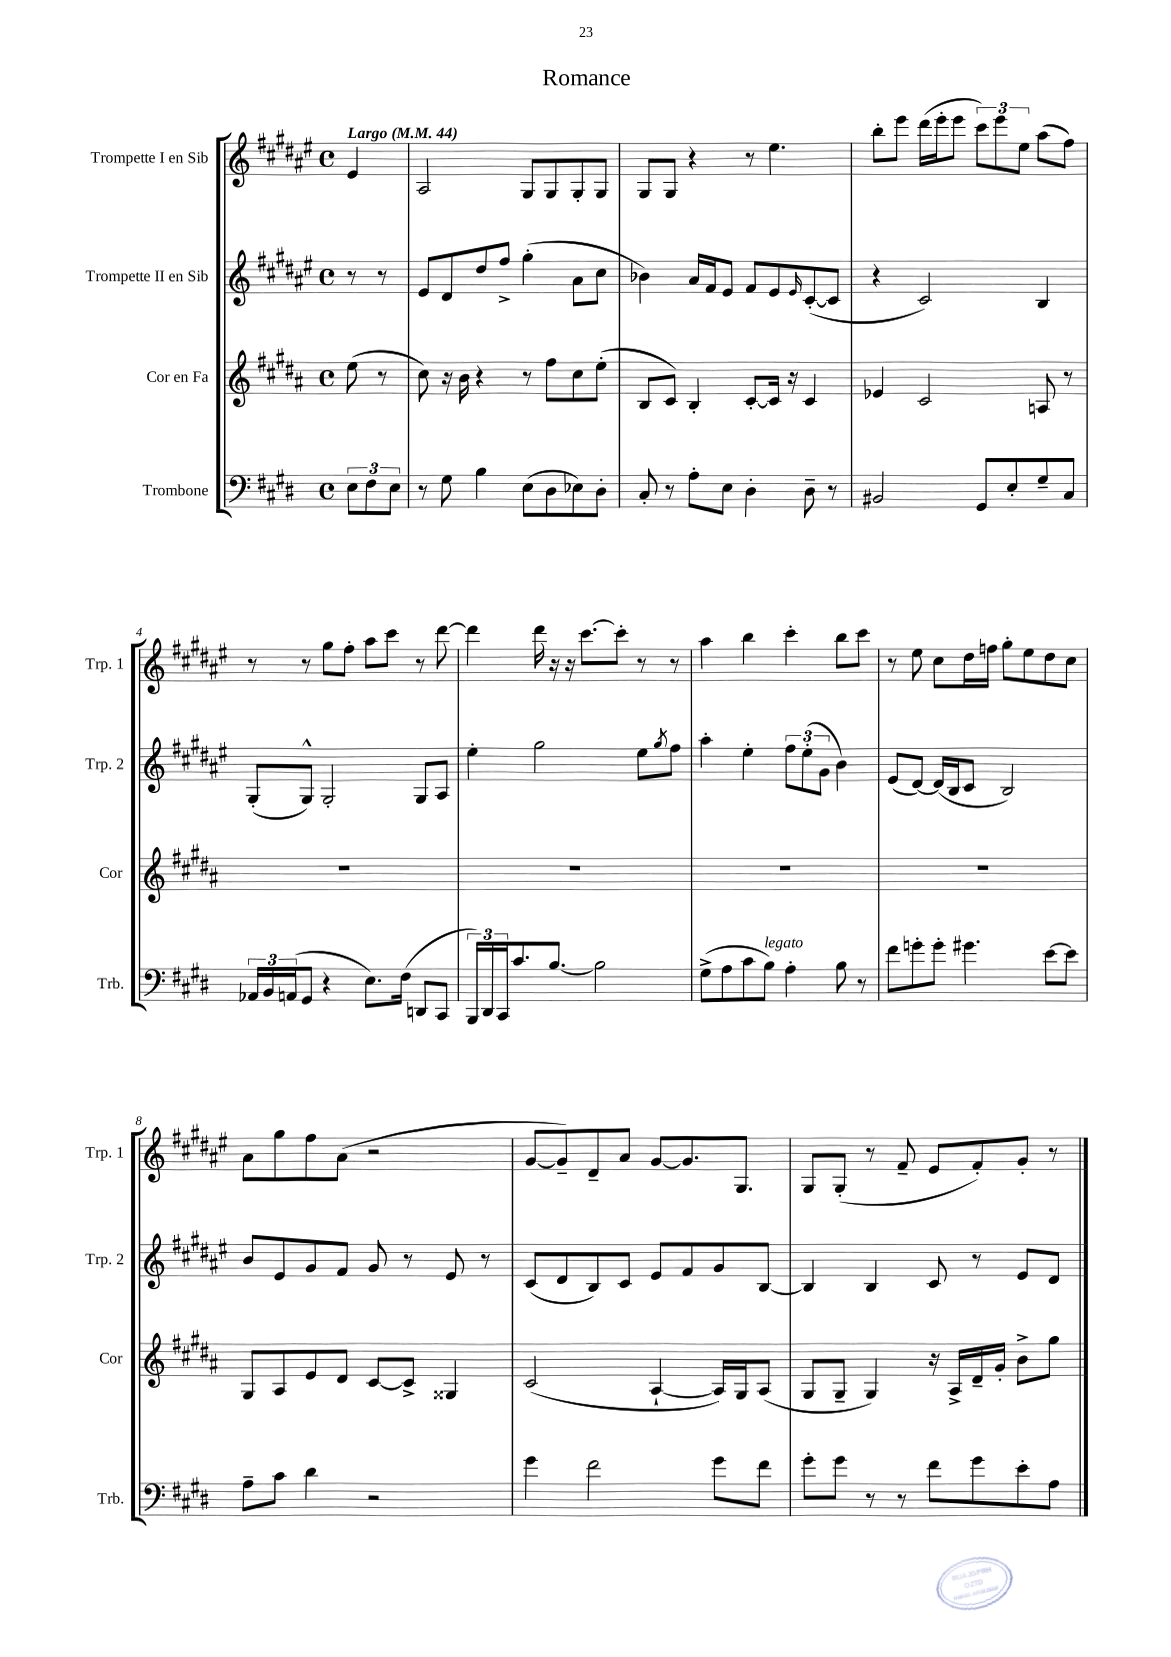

**kern	**kern	**kern	**kern
*staff4	*staff3	*staff2	*staff1
*clefF4	*clefG2	*clefG2	*clefG2
*k[f#c#g#d#]	*k[f#c#g#d#a#]	*k[f#c#g#d#a#e#]	*k[f#c#g#d#a#e#]
*M4/4	*M4/4	*M4/4	*M4/4
*met(c)	*met(c)	*met(c)	*met(c)
*MM44	*MM44	*MM44	*MM44
12E\L	(8ee\	8r	4e#/
12F#\	.	.	.
.	8r	8r	.
12E\J	.	.	.
=	=	=	=
8r	8cc#\)	8e#/L	2A#/
8G#\	16r	8d#/	.
.	16b\	.	.
4B\	4r	8dd#/	.
.	.	8ff#^/J	.
(8E\L	8r	(4gg#'\	8G#/L
8D#\	8ff#\L	.	8G#/
8E-\)	8cc#\	8a#\L	8G#'/
8D#'\J	(8ee'\J	8cc#\J	8G#/J
=	=	=	=
8C#'/	8B/L	4b-\)	8G#/L
8r	8c#/J)	.	8G#/J
8A'\L	4B'/	16a#/LL	4r
.	.	16f#/J	.
8E\J	.	8e#/J	.
4D#'\	[8c#'/L	8f#/L	8r
.	16c#/]Jk	8e#/	4.ee#\
.	16r	.	.
.	.	16qqe#/	.
8D#~\	4c#/	([8c#'/	.
8r	.	8c#/]J	.
=	=	=	=
2BB#/	4e-/	4r	8bb'\L
.	.	.	8eee#\J
.	2c#/	2c#/)	(16ddd#\LL
.	.	.	16eee#'\J
.	.	.	8eee#\J
8GG#/L	.	.	12ccc#\L)
.	.	.	12eee#\
8E'/	.	.	.
.	.	.	12ee#\J
8G#~/	8A/	4B/	(8aa#\L
8C#/J	8r	.	8ff#\J)
=	=	=	=
24AA-/LL	1r	(8G#'/L	8r
24BB/	.	.	.
(24AA/J	.	.	.
8GG#/J	.	8G#^^/J)	8r
4r	.	2G#'/	8gg#\L
.	.	.	8ff#'\J
8.E\L)	.	.	8aa#\L
.	.	.	8ccc#\J
(16F#\Jk	.	.	.
8DD/L	.	8G#/L	8r
8CC#/J	.	8A#/J	[8ddd#\
=	=	=	=
24BBB/LL)	1r	4ee#'\	4ddd#\]
24DD#/	.	.	.
24CC#/J	.	.	.
8.c#/	.	.	.
.	.	2gg#\	16ddd#\
[8.B/J	.	.	16r
.	.	.	16r
.	.	.	[8.ccc#\L
2B\]	.	.	.
.	.	.	8ccc#'\]J
.	.	8ee#\L	8r
.	.	8qgg#/	.
.	.	8ff#\J	8r
=	=	=	=
(8G#^\L	1r	4aa#'\	4aa#\
8A\	.	.	.
8c#\	.	4ee#'\	4bb\
8B\J)	.	.	.
4A'\	.	12ff#\L	4ccc#'\
.	.	(12ee#'\	.
.	.	12g#\J	.
8B\	.	4b\)	8bb\L
8r	.	.	8ccc#\J
=	=	=	=
8f#\L	1r	(8e#/L	8r
8g'\	.	[8d#/J)	8ee#\
8g'\J	.	(16d#/]LL	8cc#\L
.	.	16B/J	.
4.g#\	.	8c#/J	16dd#\L
.	.	.	16ff\JJ
.	.	2B/)	8gg#'\L
.	.	.	8ee#\
[8e\L	.	.	8dd#\
8e\]J	.	.	8cc#\J
=	=	=	=
8A~\L	8G#/L	8b/L	8a#\L
8c#\J	8A#/	8e#/	8gg#\
4d#\	8e/	8g#/	8ff#\
.	8d#/J	8f#/J	(8a#\J
2r	[8c#/L	8g#/	2r
.	8c#^/]J	8r	.
.	4G##/	8e#/	.
.	.	8r	.
=	=	=	=
4g#\	(2c#/	(8c#/L	[8g#/L
.	.	8d#/	8g#~/])
2f#\	.	8B/)	8d#~/
.	.	8c#/J	8a#/J
.	[4A#`/	8e#/L	[8g#/L
.	.	8f#/	8.g#/]
8g#\L	16A#/]LL)	8g#/	.
.	16G#/J	.	8.G#/J
8f#\J	(8A#/J	[8B/J	.
=	=	=	=
8g#'\L	8G#/L	4B/]	8G#/L
8g#\J	8G#~/J	.	(8G#'/J
8r	4G#/)	4B/	8r
8r	.	.	8f#~/
8f#\L	16r	8c#/	8e#/L
.	16A#^/LL	.	.
8g#\	16d#~/	8r	8f#'/)
.	16g#'/JJ	.	.
8e'\	8b^\L	8e#/L	8g#'/J
8A\J	8gg#\J	8d#/J	8r
==	==	==	==
*-	*-	*-	*-
